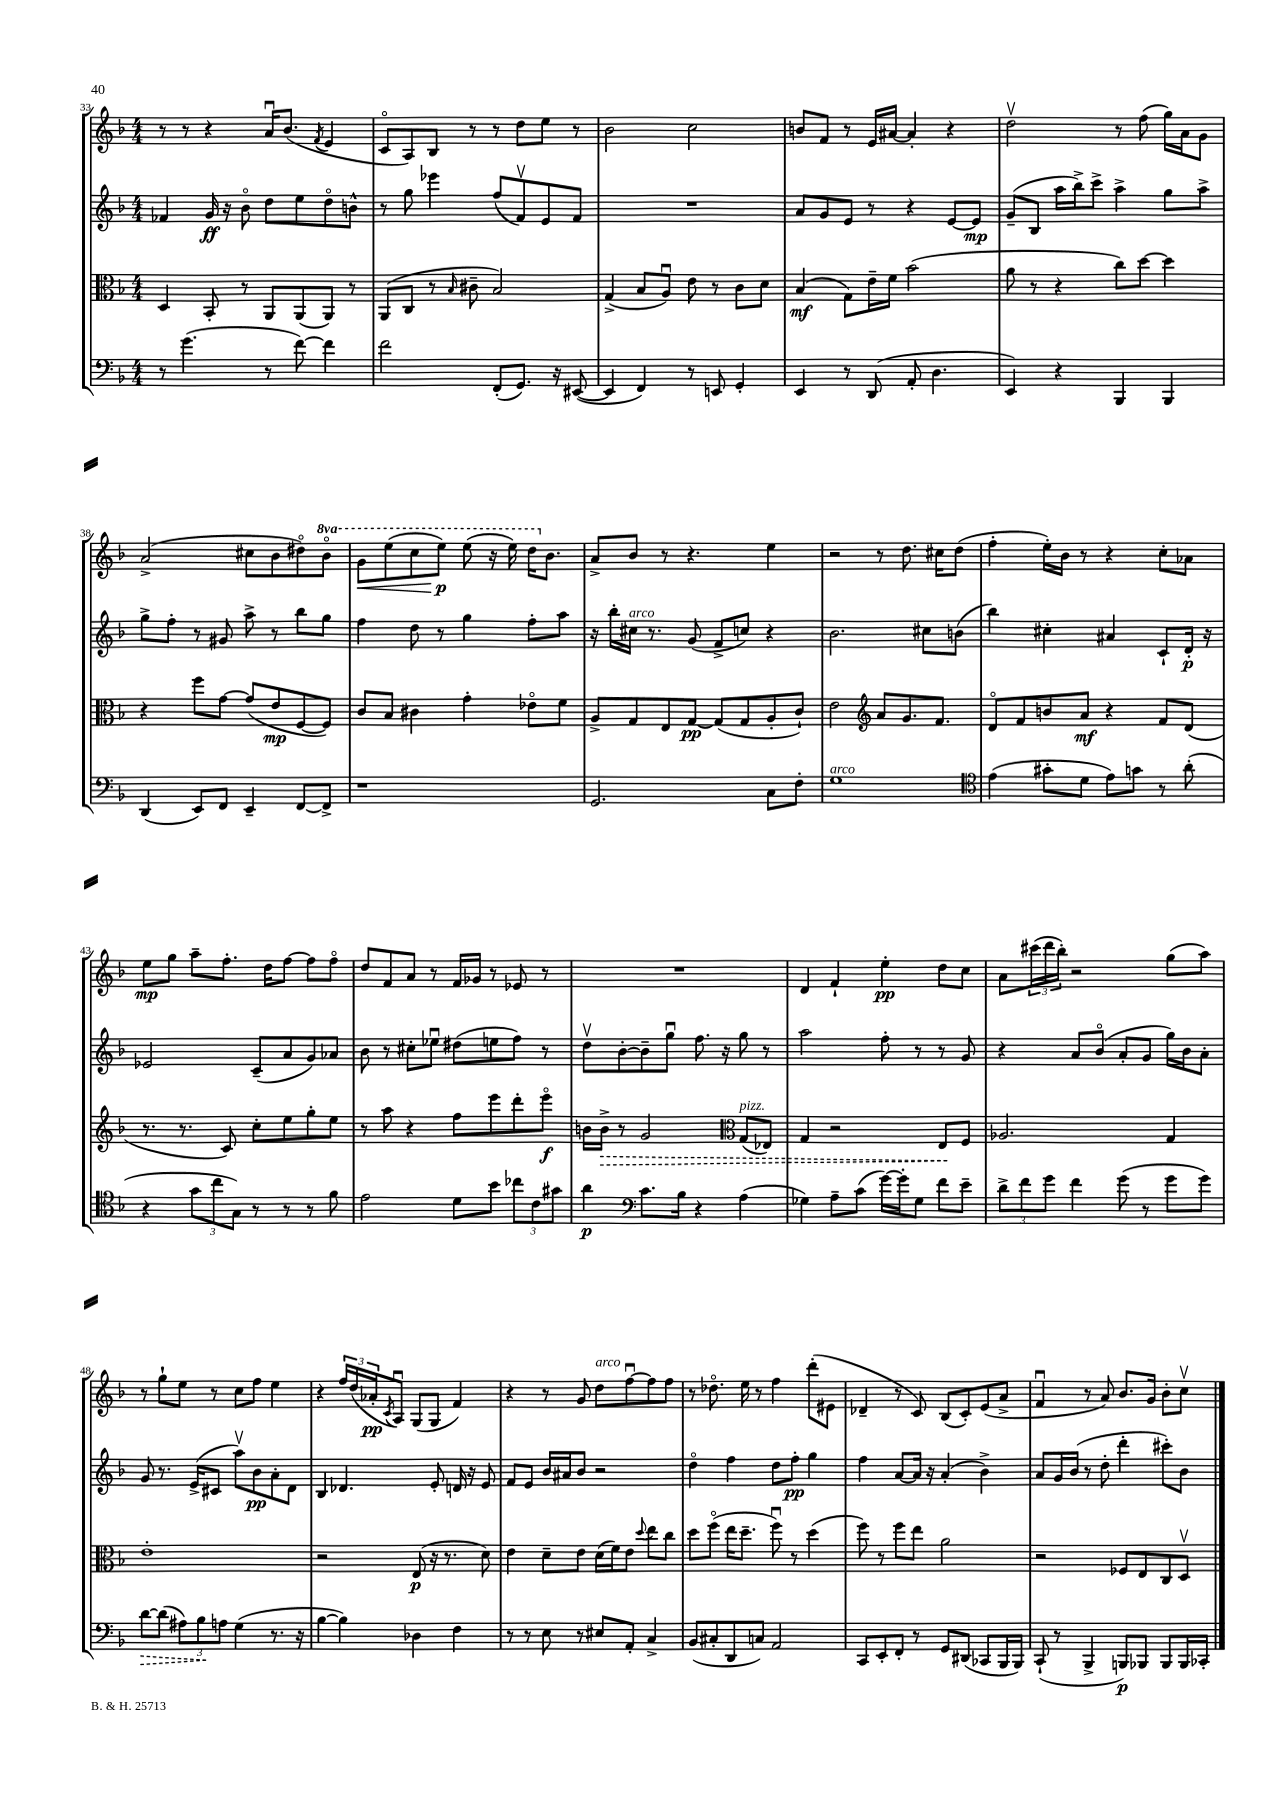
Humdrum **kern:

**kern	**kern	**kern	**kern
*staff4	*staff3	*staff2	*staff1
*clefF4	*clefC3	*clefG2	*clefG2
*k[b-]	*k[b-]	*k[b-]	*k[b-]
*M4/4	*M4/4	*M4/4	*M4/4
8r	4D/	4f-/	8r
(4.g\	.	.	8r
.	8BB-'/	16g/	4r
.	.	16r	.
.	8r	8b-o\	.
8r	8AA/L	8dd\L	16au/LK
.	.	.	(8.b-/J
[8f\)	(8AA/	8ee\	.
.	.	.	8qf/
4f\]	8AA/J)	8ddo\	4e/
.	8r	8b^^\J	.
=	=	=	=
2f\	(8AA/L	8r	8co/L
.	8C/J	8gg\	8A/)
.	8r	4eee-\	8B-/J
.	16qqB-/	.	.
.	8c#~\	.	8r
(8FF'/L	2B-/)	(8ff/L	8r
8.GG/J)	.	8fv/)	8dd\L
.	.	8e/	8ee\J
16r	.	.	.
([8EE#/	.	8f/J	8r
=	=	=	=
4EE#/]	(4G^/	1r	2b-\
4FF/)	8B-/L	.	.
.	8Au/J)	.	.
8r	8e\	.	2cc\
8EE/	8r	.	.
4GG'/	8c\L	.	.
.	8d\J	.	.
=	=	=	=
4EE/	(4B-/	8a/L	8b/L
.	.	8g/	8f/J
8r	8G\L)	8e/J	8r
(8DD/	16e~\L	8r	16e/LL
.	16f\JJ	.	[16a#/JJ
8AA'/	(2b-\	4r	4a#'/]
4.D\	.	.	.
.	.	[8e/L	4r
.	.	8e/]J	.
=	=	=	=
4EE/)	8a\	(8g~/L	2ddv\
.	8r	8B-/J	.
4r	4r	16aa\LL	.
.	.	16bb-^\J)	.
.	.	8ccc^\J	.
4BBB-/	8cc\L)	4aa^\	8r
.	[8dd\J	.	(8ff\
4BBB-/	4dd\]	8gg\L	16gg\LL)
.	.	.	16a\J
.	.	8aa^\J	8g\J
=	=	=	=
(4DD/	4r	8gg^\L	(2a^/
.	.	8ff'\J	.
8EE/L)	8ff\L	8r	.
8FF/J	[8g\J	8g#/	.
4EE~/	(8g/]L	8aa^\	8cc#\L
.	8e/	8r	8b-\
[8FF/L	[8F/	8bb-\L	8dd#o\)
8FF^/]J	8F/]J)	8gg\J	8bb-o\J
=	=	=	=
1r	8c/L	4ff\	8gg\L
.	8B-/J	.	(8eee\
.	4c#\	8dd\	8ccc\
.	.	8r	8eee\J)
.	4g'\	4gg\	(8eee\
.	.	.	16r
.	.	.	16eee\)
.	8e-o\L	8ff'\L	16ddd\LK
.	.	.	8.b-\J
.	8f\J	8aa\J	.
=	=	=	=
2.GG/	8A^/L	16r	8a^/L
.	.	16bb-'\LL	.
.	8G/	16cc#\JJ	8b-/J
.	.	8.r	.
.	8E/	.	8r
.	[8G/J	(8g/	4.r
.	(8G/]L	8f^/L	.
.	8G/	8cc/J)	.
8C\L	8A'/	4r	4ee\
8F'\J	8c`/J)	.	.
=	=	=	=
1G	2e\	2.b-\	2r
*	*clefG2	*	*
.	8a/L	.	8r
.	8.g/	.	8.dd\
.	.	8cc#\L	.
.	8.f/J	.	16cc#\LK
.	.	(8b\J	(8dd\J
=	=	=	=
*clefC4	*	*	*
(4e\	8do/L	4bb-\)	4ff'\
.	8f/	.	.
8g#'\L	8b/	4cc#'\	16ee'\LL)
.	.	.	16b-\JJ
8d\J	8a/J	.	8r
8e\L)	4r	4a#/	4r
8g\J	.	.	.
8r	8f/L	8c`/L	8cc'\L
(8a'\	(8d/J	16d'/Jk	8a-\J
.	.	16r	.
=	=	=	=
4r	8.r	2e-/	8ee\L
.	.	.	8gg\J
.	8.r	.	.
12g\L	.	.	8aa~\L
12cc\	.	.	.
.	8c/)	.	8.ff'\J
12G\J)	.	.	.
8r	8cc'\L	(8c~/L	.
.	.	.	16dd\LK
8r	8ee\	8a/	[8ff\J
8r	8gg'\	8g/)	8ff\]L
8f\	8ee\J	8a-/J	8ffo\J
=	=	=	=
2e\	8r	8b-\	8dd/L
.	8aa\	8r	8f/
.	4r	8cc#'\L	8a/J
.	.	8ee-u\J	8r
8d\L	8ff\L	(8dd#\L	16f/LL
.	.	.	16g-/JJ
8b-\J	8eee\	8ee\	8r
12cc-\L	8ddd'\	8ff\J)	8e-/
12c\	.	.	.
.	8eeeo\J	8r	8r
12g#\J	.	.	.
=	=	=	=
4a\	16b\LL	8ddv\L	1r
.	16b^\JJ	.	.
.	8r	[8b-'\	.
*clefF4	*	*	*
8.c\L	2g/	8b-~\]	.
.	.	8ggu\J	.
16B-\Jk	.	.	.
4r	.	8.ff\	.
.	.	16r	.
*	*clefC3	*	*
(4A\	(8G/L	8gg\	.
.	8E-/J)	8r	.
=	=	=	=
4G-\)	4G/	2aa\	4d/
8A~\L	2r	.	4f`/
(8c\J	.	.	.
[16g\LL)	.	8ff'\	4ee'\
16g'\]J	.	.	.
8G-\J	.	8r	.
8f\L	8E/L	8r	8dd\L
8e~\J	8F/J	8g/	8cc\J
=	=	=	=
12d^\L	2.A-/	4r	8a\L
12f\	.	.	.
.	.	.	(24ccc#\L
12g\J	.	.	24ddd\
.	.	.	24bb-'\JJ)
4f\	.	8a/L	2r
.	.	(8b-o/J	.
(8g\	.	8a'/L	.
8r	.	8g/J	.
8g\L	4G/	16gg\LL)	(8gg\L
.	.	16b-\J	.
8g\J)	.	8a'\J	8aa\J)
=	=	=	=
[8d\L	1e'	8g/	8r
(8d\]J	.	8.r	8gg`\L
12A#\L)	.	.	8ee\J
.	.	(16e^/LK	.
12B-\	.	.	.
.	.	8c#/J	8r
12A\J	.	.	.
(4G\	.	8aav\L)	8cc\L
.	.	8b-\	8ff\J
8.r	.	8a'\	4ee\
.	.	8d\J	.
16r	.	.	.
=	=	=	=
[4B-\	2r	4B-/	4r
4B-\])	.	4.d-/	24ff/LL
.	.	.	(24dd/
.	.	.	24a-'/J
.	.	.	8qc/
.	.	.	8Au/J)
4D-\	(8E/	.	(8G/L
.	16r	8e'/	8G/J
.	8.r	.	.
4F\	.	16d/	4f/)
.	.	16r	.
.	8d\)	8e/	.
=	=	=	=
8r	4e\	8f/L	4r
8r	.	8e/J	.
8E\	8d~\L	16b-/LL	8r
.	.	16a#/J	.
8r	8e\J	8b-/J	8g/
8E#/L	(16d\LL	2r	8dd\L
.	16f\J)	.	.
8AA'/J	8e\J	.	[8ffu\
.	8qqdd/	.	.
4C^/	8ee\L	.	8ff\]
.	8cc\J	.	8ff\J
=	=	=	=
(8BB-/L	8dd\L	4ddo\	8r
8C#'/	(8ffo\J	.	8.dd-o\
8DD/	16ee\LK	4ff\	.
.	8.dd~\J	.	16ee\
8C/J)	.	.	8r
2AA/	8ffu\)	8dd\L	4ff\
.	8r	8ff'\J	.
.	(4dd\	4gg\	(8ddd'\L
.	.	.	8e#\J
=	=	=	=
8CC/L	8ff\)	4ff\	4d-~/
8EE'/	8r	.	.
8FF'/J	8ff\L	[8a/L	8r
8r	8ee\J	16a/]Jk	8c/)
.	.	16r	.
8GG/L	2a\	(4a'/	(8B-/L
(8DD#/J	.	.	8c'/)
8CC-/L	.	4b-^\)	(8e/
16BBB-/L	.	.	8a^/J
16BBB-/JJ)	.	.	.
=	=	=	=
(8CC`/	2r	8a/L	4fu/
8r	.	16g/L	.
.	.	(16b-/JJ	.
4BBB-^/	.	8r	8r
.	.	8dd'\	8a/)
8BBB/L)	8F-/L	4ddd'\	8.b-/L
8BBB-/J	8E/	.	.
.	.	.	16g/Jk
8BBB-/L	8C/	8ccc#'\L)	8b-'\L
16BBB-/L	8Dv/J	8b-\J	8ccv\J
16CC-'/JJ	.	.	.
==	==	==	==
*-	*-	*-	*-
